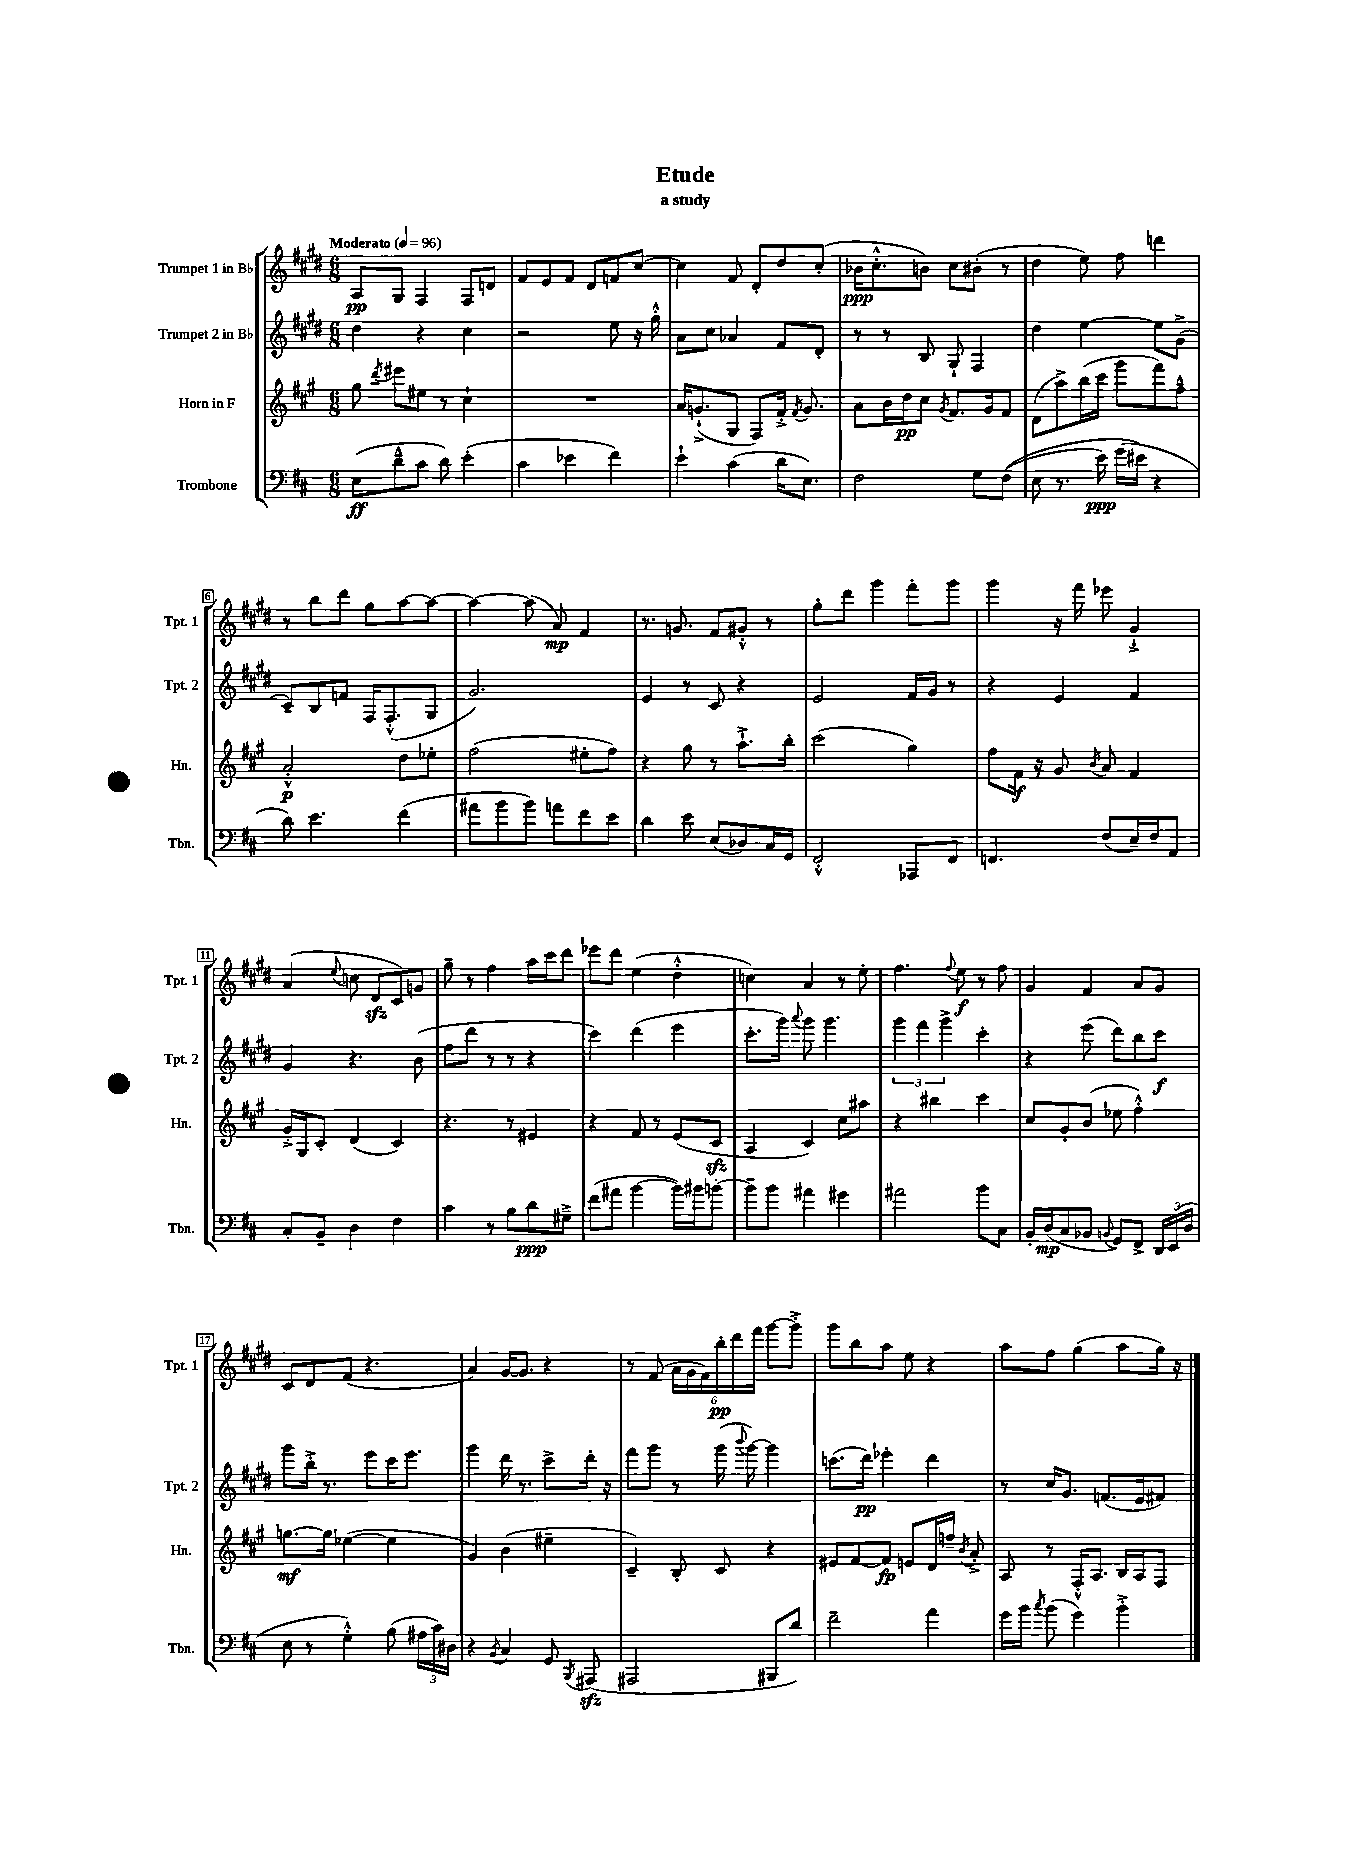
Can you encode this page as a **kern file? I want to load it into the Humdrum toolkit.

**kern	**kern	**kern	**kern
*staff4	*staff3	*staff2	*staff1
*clefF4	*clefG2	*clefG2	*clefG2
*k[f#c#]	*k[f#c#g#]	*k[f#c#g#d#]	*k[f#c#g#d#]
*M6/8	*M6/8	*M6/8	*M6/8
*MM96	*MM96	*MM96	*MM96
(8E\L	8gg#\	4dd#\	8A/L
.	8qddd/	.	.
8d~^^\	8eee#\L	.	8G#/J
8c#\J	8ee#\J	4r	4F#/
8d\)	8r	.	.
(4e'\	4cc#`\	4cc#\	8F#/L
.	.	.	8d/J
=	=	=	=
4c#\	2.r	2r	8f#/L
.	.	.	8e/
4e-\	.	.	8f#/J
.	.	.	8d#/L
4f#\)	.	8ee\	8f/
.	.	16r	[8cc#/J
.	.	16gg#'^^\	.
=	=	=	=
4e`\	16a/LK	8a\L	4cc#\]
.	(8.g`^/	.	.
.	.	8cc#\J	.
(4c#\	8G#/J	4a-/	8f#/
.	8F#/L)	.	8d#'/L
16d\LK	16f#'^/Jk	8f#/L	8dd#/
.	8qf#/	.	.
8.E\J)	8.g/	.	.
.	.	8d#'/J	(8cc#'/J
=	=	=	=
2F#\	8a\L	8r	16b-\LK
.	.	.	8.cc#'^^\
.	16b\L	8r	.
.	16dd\J	.	.
.	8cc#\J	8B/	8b\J)
.	8qg#/	.	.
.	8.f#/L	8G#`/	8cc#\L
8G\L	.	4F#/	(8b#'\J
.	16g#/k	.	.
&((8F#\J	8f#/J	.	8r
=	=	=	=
8E\	(8d\L	4dd#\	4dd#\
8.r	8aa^\)	.	.
.	(16bb\L	[4ee\	8ee\)
16e\)	16ccc#\JJ	.	.
(16g\LL	8ggg#\L	.	8ff#\
16e#\JJ&)	.	.	.
4r	8fff#\)	8ee\]L	4ddd\
.	8ff#~^^\J	(8g#^\J	.
=	=	=	=
8d\)	2a'^^/	8c#~/L)	8r
4.e\	.	8B/	8bb\L
.	.	8f/J	8ddd#\J
.	.	16F#/LK	8gg#\L
.	.	(8.F#'^^/	.
(4f#\	8dd\L	.	[8aa\
.	8ee-'\J	8G#/J	8aa\_J
=	=	=	=
8a#\L	(2ff#\	2.g#/)	4aa\_
8b\	.	.	.
8b\J)	.	.	(8aa\]
8a\L	.	.	8a/)
8f#\	8ee#'\L	.	4f#/
8e\J	8ff#\J)	.	.
=	=	=	=
4d\	4r	4e/	8.r
.	.	.	8.g/
8e\	8gg#\	8r	.
(8E/L	8r	8c#/	8f#/L
8D-/)	8.aa`^\L	4r	8g#'^^/J
16C#/L	.	.	8r
16GG/JJ	16bb'\Jk	.	.
=	=	=	=
2FF#'^^/	(2ccc#\	2e/	8gg#'\L
.	.	.	8ddd#\J
.	.	.	4ggg#\
8AAA-/L	4gg#\)	16f#/LL	8fff#'\L
.	.	16g#/JJ	.
8FF#/J	.	8r	8ggg#\J
=	=	=	=
4.FF/	8ff#\L	4r	4ggg#\
.	16f#\Jk	.	.
.	16r	.	.
.	8g#/	4e/	16r
.	.	.	16fff#\
.	8qb/	.	.
(8F#/L	8a/	.	8eee-\
16E~/L)	4f#/	4f#/	4g#`^/
16F#/J	.	.	.
8AA/J	.	.	.
=	=	=	=
8C#'/L	16g#'^/LL	4g#/	(4a/
.	16G#/J	.	.
8BB~/J	8c#'/J	.	.
.	.	.	8qqee/
4D\	(4d/	4.r	8cc\
.	.	.	8d#/L
4F#\	4c#/)	.	8c#/)
.	.	(8b\	8g/J
=	=	=	=
4c#\	4.r	8ff#\L	8gg#~\
.	.	8ddd#\J	8r
8r	.	8r	4ff#\
8B\L	8r	8r	.
8d\	4e#/	4r	16aa\LL
.	.	.	16ccc#\J
8G#~^\J	.	.	8ddd#\J
=	=	=	=
(8f#\L	4r	4ccc#\)	8eee-\L
8a#\J	.	.	8ddd#\J
[4b\	8f#/	(4ddd#\	(4ee\
.	8r	.	.
16b\]LL)	(8e/L	4eee\	4dd#'^^\
16b#\J	.	.	.
[8b'\J	8c#/J	.	.
=	=	=	=
8b~\]L	4A/	8.ccc#'\L	4cc\)
8b\J	.	.	.
.	.	16ggg#\Jk)	.
.	.	8qqaaa/	.
4a#\	4c#/)	8ggg#\	4a/
.	.	4.ggg#\	.
4g#\	8cc#\L	.	8r
.	8aa#\J	.	8ee'\
=	=	=	=
2a#\	4r	6ggg#\	4.ff#\
.	.	6fff#\	.
.	4bb#\	.	.
.	.	6ggg#^\	.
.	.	.	8qqff#/
.	.	.	8ee\
8b\L	4ccc#\	4ccc#'\	8r
8C#\J	.	.	8ff#\
=	=	=	=
16BB'/LL	8cc#/L	4r	4g#/
(16D/J	.	.	.
8C#/	8g#'/	.	.
8BB-/J	(8b/J	(8eee\	4f#/
8qqBB/	.	.	.
8GG/L)	8ee-\	8ddd#\L)	.
8FF#^/J	4ff#'^^\)	8bb\	8a/L
24DD/LL	.	8ccc#\J	8g#/J
(24EE/	.	.	.
24D/JJ	.	.	.
=	=	=	=
8E\	[8.gg\L	8ggg#\L	8c#/L
8r	.	16bb'^\Jk	8d#/
.	16gg\]Jk	8.r	.
4G'^^\)	([4ee-\	.	(8f#/J
.	.	8eee\L	4.r
(8B\	4ee-\]	16ccc#\K	.
.	.	8.eee\J	.
24A#\LL	.	.	.
24c#\)	.	.	.
24D#\JJ	.	.	.
=	=	=	=
4r	4g#/)	4ggg#\	4a/)
8qBB/	.	.	.
4C#/	(4b\	16ddd#\	[16g#/LK
.	.	8.r	8.g#/]J
8GG/	4ee#~\	8ccc#^\L	4r
8qBBB/	.	.	.
(8AAA#/	.	16ddd#'\Jk	.
.	.	16r	.
=	=	=	=
2AAA#/	4c#~/)	8fff#\L	8r
.	.	8ggg#\J	(8f#/
.	8B'/	8r	24a\LL
.	.	.	24g#\
.	.	.	24f#\)
.	8c#/	(16ggg#\	24bb'\
.	.	.	24ddd#\
.	.	8qqbbb/	.
.	.	[16ggg#\)	.
.	.	.	24fff#\JJ
8BBB#/L	4r	4ggg#\]	[8ggg#\L
8d/J)	.	.	8ggg#'^\]J
=	=	=	=
2f#~\	8e#/L	(8.ccc\L	8ggg#\L
.	[8f#/	.	8bb\
.	.	16ddd#\Jk)	.
.	8f#/]J	4eee-'\	8aa\J
.	8e/L	.	8ee\
4a\	16d/L	4ddd#\	4r
.	16ff~/JJ	.	.
.	8qb/	.	.
.	8a'^/	.	.
=	=	=	=
16g\LL	8A/	8r	8aa\L
16b\JJ	.	.	.
8qcc#/	.	.	.
(8b\	8r	16cc#/LK	8ff#\J
.	.	8.g#/J	.
4g\)	16F#'^^/LK	.	(4gg#\
.	8.A/J	.	.
.	.	(8.f/L	.
4b'^\	16B/LL	.	8aa\L
.	16A/J	16e/k	.
.	8F#/J	8f#/J)	16gg#\Jk)
.	.	.	16r
==	==	==	==
*-	*-	*-	*-
